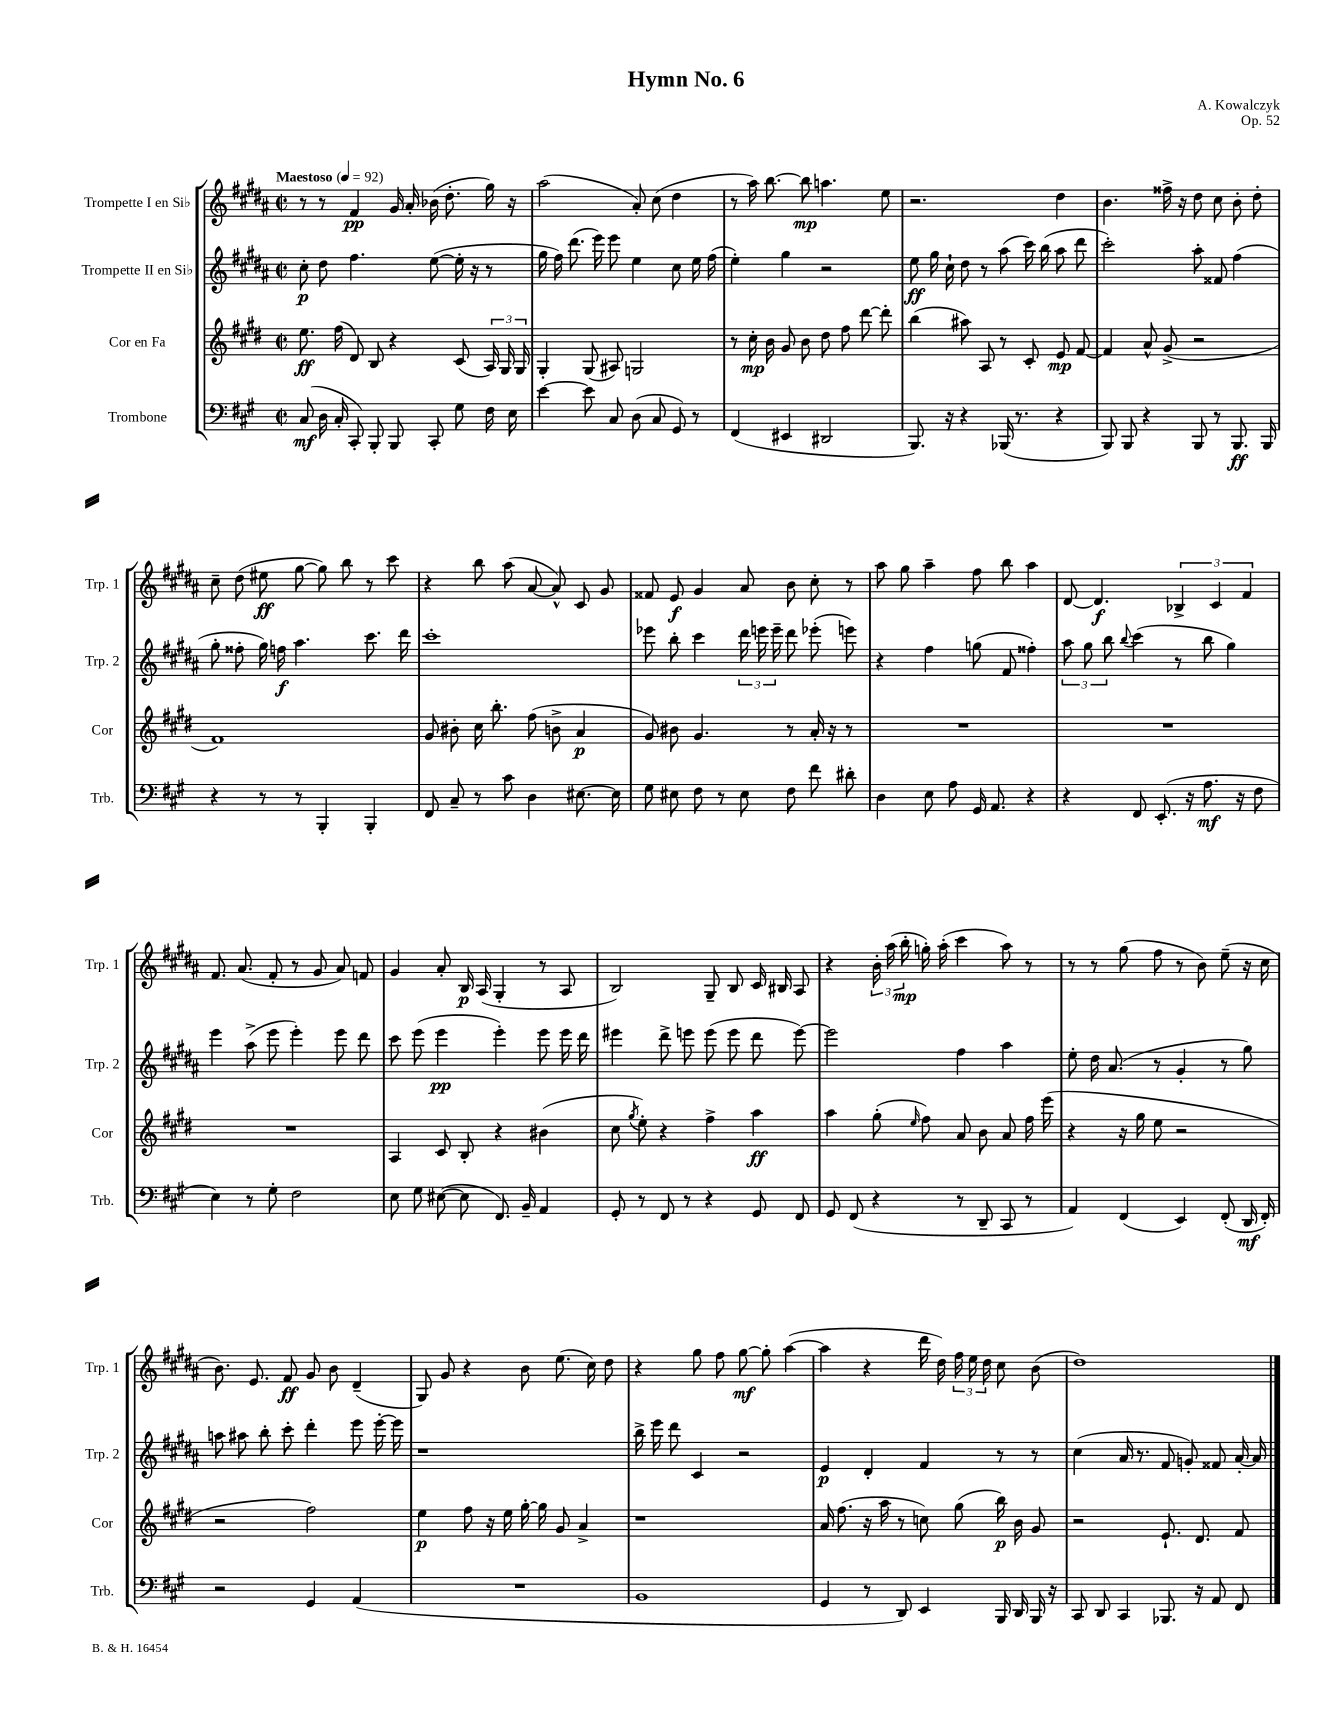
\header { title = "Hymn No. 6" composer = "A. Kowalczyk" opus = "Op. 52" }
<<
\new StaffGroup <<
\new Staff = "s0" \with { instrumentName = "Trompette I en Sib" shortInstrumentName = "Trp. 1" } {
    \clef treble \key b \major \defaultTimeSignature \time 2/2 \tempo "Maestoso" 4 = 92
    \autoBeamOff r8 r8 fis'4\pp gis'16 ais'16-. bes'16( dis''8.-. gis''16) r16 |
    ais''2( ais'8-.) cis''8( dis''4 |
    r8 ais''16) b''8.~ b''8\mp a''4. e''8 |
    r2. dis''4 |
    b'4. fisis''16-> r16 dis''8 cis''8 b'8-. dis''8-. |
    cis''8-- dis''8( eis''8\ff gis''8~ gis''8) b''8 r8 cis'''8 |
    r4 b''8 ais''8( ais'8~ ais'8-^) cis'8 gis'8 |
    fisis'8 e'8\f gis'4 ais'8 b'8 cis''8-. r8 |
    ais''8 gis''8 ais''4-- fis''8 b''8 ais''4 |
    dis'8~ dis'4.\f \tuplet 3/2 { bes4-> cis'4 fis'4 } |
    fis'8. ais'8.( fis'8-. r8 gis'8 ais'8) f'8 |
    gis'4 ais'8-. b16\p ais16( gis4-. r8 ais8 |
    b2) gis8-- b8 cis'16 bis16 ais8 |
    r4 \tuplet 3/2 { b'16-. ais''16( b''16-.\mp } g''16-.) ais''16-.( cis'''4 ais''8) r8 |
    r8 r8 gis''8( fis''8 r8 b'8) e''8--( r16 cis''16 |
    b'8.) e'8. fis'8\ff gis'8 b'8 dis'4--( |
    gis8) gis'8 r4 b'8 e''8.( cis''16) dis''8 |
    r4 gis''8 fis''8 gis''8~\mf gis''8-. ais''4~( |
    ais''4 r4 dis'''16 dis''16) \tuplet 3/2 { fis''16 e''16 dis''16 } cis''8 b'8( |
    dis''1) \bar "|." |
}
\new Staff = "s1" \with { instrumentName = "Trompette II en Sib" shortInstrumentName = "Trp. 2" } {
    \clef treble \key b \major \defaultTimeSignature \time 2/2
    \autoBeamOff cis''8-.\p dis''8 fis''4. e''8~( e''16-. r16 r8 |
    gis''16 fis''16) dis'''8.( e'''16) e'''8 e''4 cis''8 e''16 fis''16( |
    e''4-.) gis''4 r2 |
    e''8\ff gis''16 cis''16-! dis''8 r8 ais''8( cis'''16) b''16( ais''8 dis'''8 |
    cis'''2-.) ais''8-. fisis'8 fis''4( |
    gis''8-. fisis''8-. gis''16) f''16\f ais''4. cis'''8. dis'''16 |
    cis'''1-. |
    ees'''8 b''8-. cis'''4 \tuplet 3/2 { dis'''16 e'''16 e'''16-- } dis'''8 ees'''8-.( e'''8) |
    r4 fis''4 g''8( fis'8 fisis''4-.) |
    \tuplet 3/2 { ais''8 gis''8 b''8 } \appoggiatura { b''8 } cis'''4( r8 b''8 gis''4) |
    e'''4 ais''8->( e'''8 e'''4-.) e'''8 dis'''8 |
    cis'''8 e'''8( e'''4\pp e'''4-.) e'''8 e'''16 dis'''16 |
    eis'''4 dis'''8-> e'''8 e'''8( e'''8 dis'''8 e'''8~) |
    e'''2 fis''4 ais''4 |
    e''8-. dis''16 ais'8.( r8 gis'4-. r8 gis''8) |
    a''8 ais''8 b''8-. cis'''8-. dis'''4-. e'''8 e'''16~-. e'''16 |
    r1 |
    b''16-> e'''16 dis'''8 cis'4 r2 |
    e'4\p dis'4-. fis'4 r8 r8 |
    cis''4( ais'16 r8. fis'8 g'8-.) fisis'8 ais'16~-. ais'16 \bar "|." |
}
\new Staff = "s2" \with { instrumentName = "Cor en Fa" shortInstrumentName = "Cor" } {
    \clef treble \key e \major \defaultTimeSignature \time 2/2
    \autoBeamOff e''8.\ff fis''16( dis'8) b8 r4 cis'8( \tuplet 3/2 { a16) gis16 gis16 } |
    gis4-. gis8( ais8) g2 |
    r8 cis''16-.\mp b'16 gis'8 b'8 dis''8 fis''8 dis'''8~ dis'''8-. |
    b''4( ais''8) a8 r8 cis'8-. e'8\mp fis'8~ |
    fis'4 a'8-^ gis'8->( r2 |
    fis'1) |
    gis'8 bis'8-. cis''16 b''8.-. fis''8( b'8-> a'4\p |
    gis'8) bis'8 gis'4. r8 a'16-. r16 r8 |
    R1 |
    R1 |
    R1 |
    a4 cis'8 b8-. r4 bis'4( |
    cis''8 \acciaccatura { gis''8 } e''8-.) r4 fis''4-> a''4\ff |
    a''4 gis''8-.( \grace { e''16 } fis''8) a'8 b'8 a'8 fis''16 e'''16( |
    r4 r16 gis''16 e''8 r2 |
    r2 fis''2) |
    e''4\p fis''8 r16 e''16 gis''16~-. gis''16 gis'8 a'4-> |
    r1 |
    a'16 fis''8.( r16 a''16 r8 c''8) gis''8( b''16\p) b'16 gis'8 |
    r2 e'8.-! dis'8. fis'8 \bar "|." |
}
\new Staff = "s3" \with { instrumentName = "Trombone" shortInstrumentName = "Trb." } {
    \clef bass \key a \major \defaultTimeSignature \time 2/2
    \autoBeamOff cis8\mf( d16 cis16-. cis,8-.) b,,8-. b,,8 cis,8-. gis8 fis16 e16 |
    e'4~ e'8 cis8 d8( cis8 gis,8) r8 |
    fis,4( eis,4 dis,2 |
    b,,8.) r16 r4 bes,,16( r8. r4 |
    b,,8) b,,8 r4 b,,8 r8 b,,8.\ff b,,16 |
    r4 r8 r8 b,,4-. b,,4-. |
    fis,8 cis8-- r8 cis'8 d4 eis8.~ eis16 |
    gis8 eis8 fis8 r8 eis8 fis8 fis'8 dis'8-. |
    d4 e8 a8 gis,16 a,8. r4 |
    r4 fis,8 e,8.-.( r16 a8.\mf r16 fis8 |
    e4) r8 gis8-. fis2 |
    e8 gis8 eis8~( eis8 fis,8.) b,16-- a,4 |
    gis,8-. r8 fis,8 r8 r4 gis,8 fis,8 |
    gis,8 fis,8( r4 r8 d,8-- cis,8 r8 |
    a,4) fis,4( e,4) fis,8-.( d,16\mf fis,16-.) |
    r2 gis,4 a,4( |
    R1 |
    b,1 |
    gis,4 r8 d,8) e,4 b,,16 d,16 b,,16 r16 |
    cis,8 d,8 cis,4 bes,,8. r16 a,8 fis,8 \bar "|." |
}
>>
>>
\layout { \context { \Score \remove "Bar_number_engraver" } }
